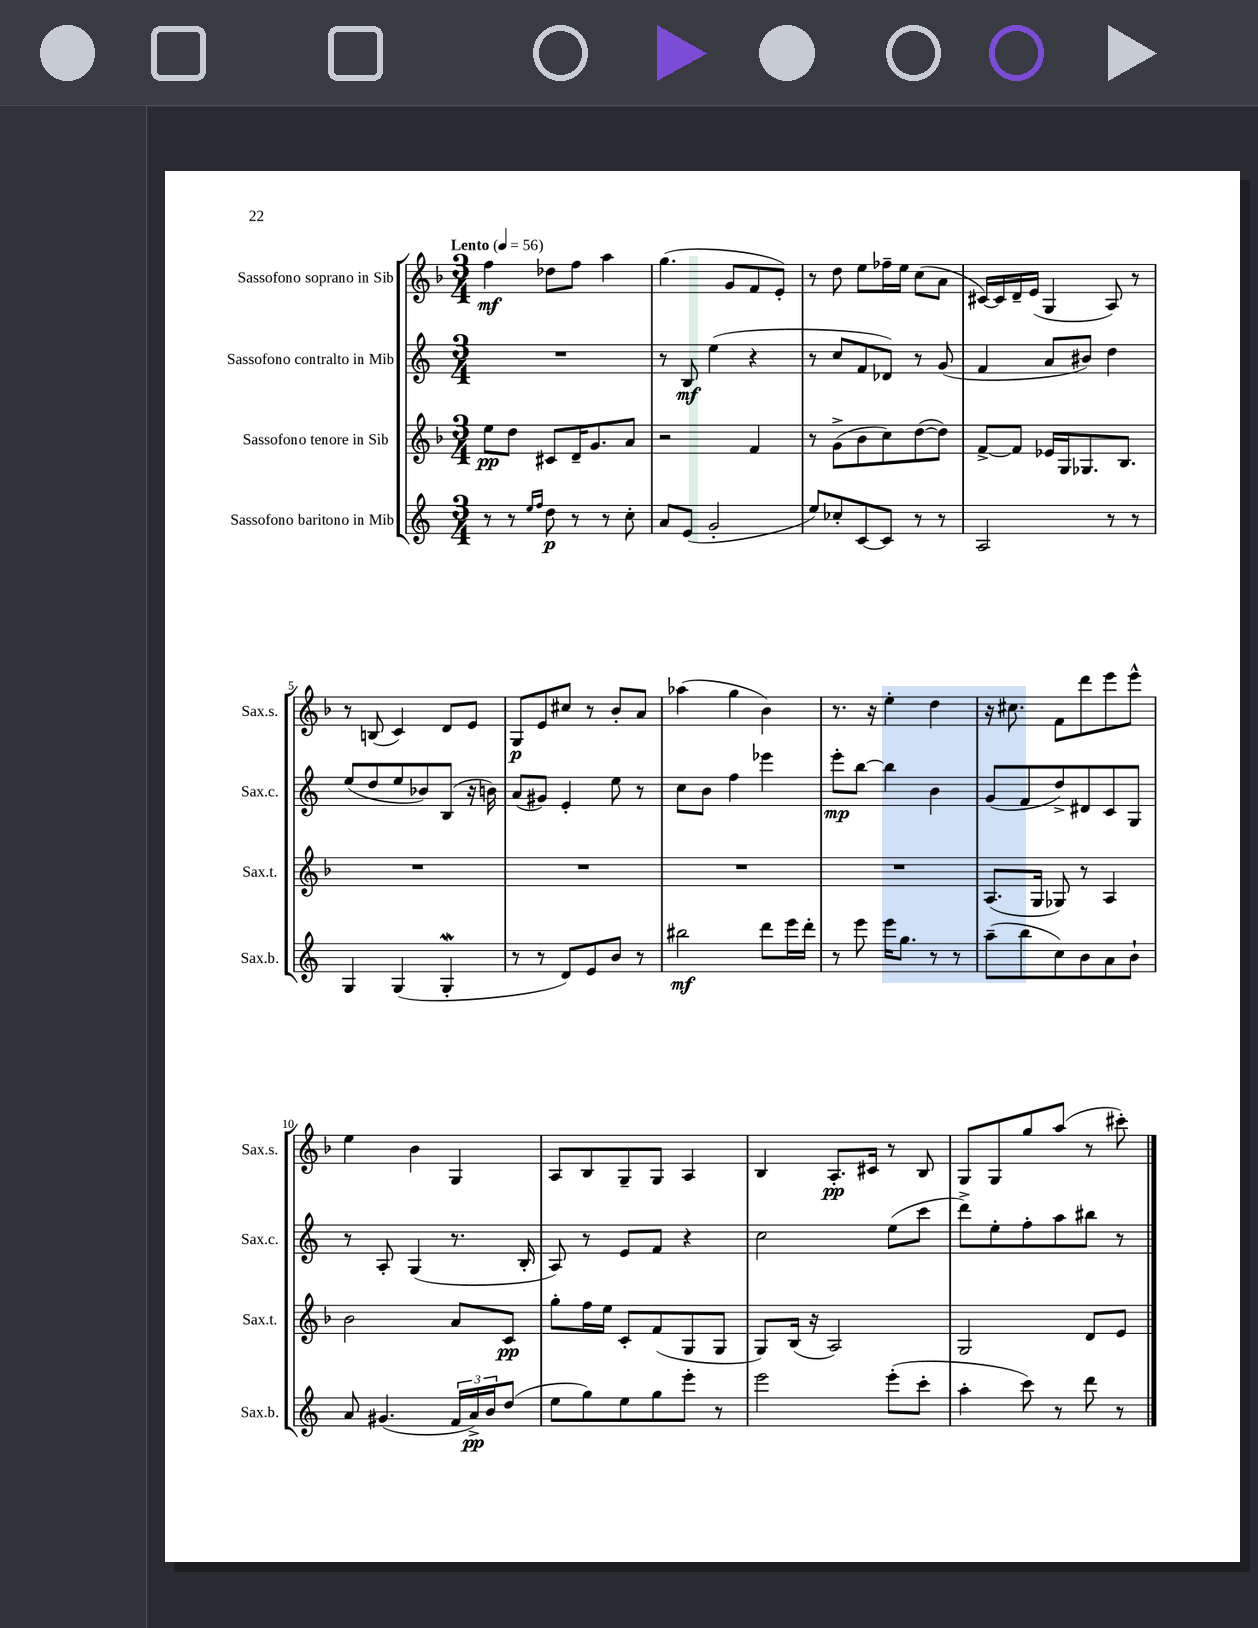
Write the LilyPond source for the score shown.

<<
\new StaffGroup <<
\new Staff = "s0" \with { instrumentName = "Sassofono soprano in Sib" shortInstrumentName = "Sax.s." } {
    \clef treble \key f \major \numericTimeSignature \time 3/4 \tempo "Lento" 4 = 56
    f''4\mf des''8 f''8 a''4 |
    g''4.( g'8 f'8 e'8-.) |
    r8 d''8 e''8 fes''16-- e''16 c''8( a'8 |
    cis'16~) cis'16 d'16-- e'16( g4 a8) r8 |
    r8 b8( c'4) d'8 e'8 |
    g8\p e'8 cis''8 r8 bes'8-. a'8 |
    aes''4( g''4 bes'4) |
    r8. r16 e''4-. d''4 |
    r16 cis''8. f'8 d'''8 e'''8 e'''8-^ |
    e''4 bes'4 g4 |
    a8 bes8 g8-- g8 a4 |
    bes4 a8.-.\pp cis'16 r8 bes8 |
    g8 g8 g''8 a''8( r8 cis'''8-.) \bar "|." |
}
\new Staff = "s1" \with { instrumentName = "Sassofono contralto in Mib" shortInstrumentName = "Sax.c." } {
    \clef treble \key c \major \numericTimeSignature \time 3/4
    R2. |
    r8 b8\mf e''4( r4 |
    r8 c''8 f'8 des'8) r8 g'8( |
    f'4 a'8 bis'8) d''4 |
    e''8( d''8 e''8 bes'8) b8( r16 b'16) |
    a'8( gis'8) e'4-. e''8 r8 |
    c''8 b'8 f''4 ees'''4 |
    e'''8-.\mp b''8~ b''4 b'4 |
    g'8( f'8 d''8->) dis'8 c'8 g8 |
    r8 a8-. g4( r8. b16-. |
    a8) r8 e'8 f'8 r4 |
    c''2 e''8( c'''8 |
    d'''8->) e''8-. f''8-. a''8 bis''8 r8 \bar "|." |
}
\new Staff = "s2" \with { instrumentName = "Sassofono tenore in Sib" shortInstrumentName = "Sax.t." } {
    \clef treble \key f \major \numericTimeSignature \time 3/4
    e''8\pp d''8 cis'8 d'16-- g'8. a'8 |
    r2 f'4 |
    r8 g'8->( bes'8 c''8) d''8~( d''8) |
    f'8~-> f'8 ees'16 g16 ges8. bes8. |
    R2. |
    R2. |
    R2. |
    R2. |
    a8.( g16 ges8) r8 a4 |
    bes'2 a'8 c'8\pp |
    g''8-. f''16 e''16 c'8-. f'8( g8 g8 |
    g8) bes16( r16 a2) |
    g2 d'8 e'8 \bar "|." |
}
\new Staff = "s3" \with { instrumentName = "Sassofono baritono in Mib" shortInstrumentName = "Sax.b." } {
    \clef treble \key c \major \numericTimeSignature \time 3/4
    r8 r8 \grace { e''16 f''16 } d''8\p r8 r8 c''8-. |
    a'8 e'8( g'2-. |
    e''8) ces''8-. c'8~ c'8 r8 r8 |
    a2 r8 r8 |
    g4 g4( g4-.\mordent |
    r8 r8 d'8) e'8 b'8 r8 |
    bis''2\mf d'''8 e'''16 d'''16-. |
    r8 e'''8 e'''16 g''8. r8 r8 |
    a''8--( b''8 c''8) b'8 a'8 b'8-! |
    a'8 gis'4.( \tuplet 3/2 { f'16 a'16->\pp) b'16 } d''8( |
    e''8 g''8) e''8 g''8 e'''8-. r8 |
    e'''2 e'''8-.( c'''8-. |
    a''4-. c'''8) r8 d'''8 r8 \bar "|." |
}
>>
>>
